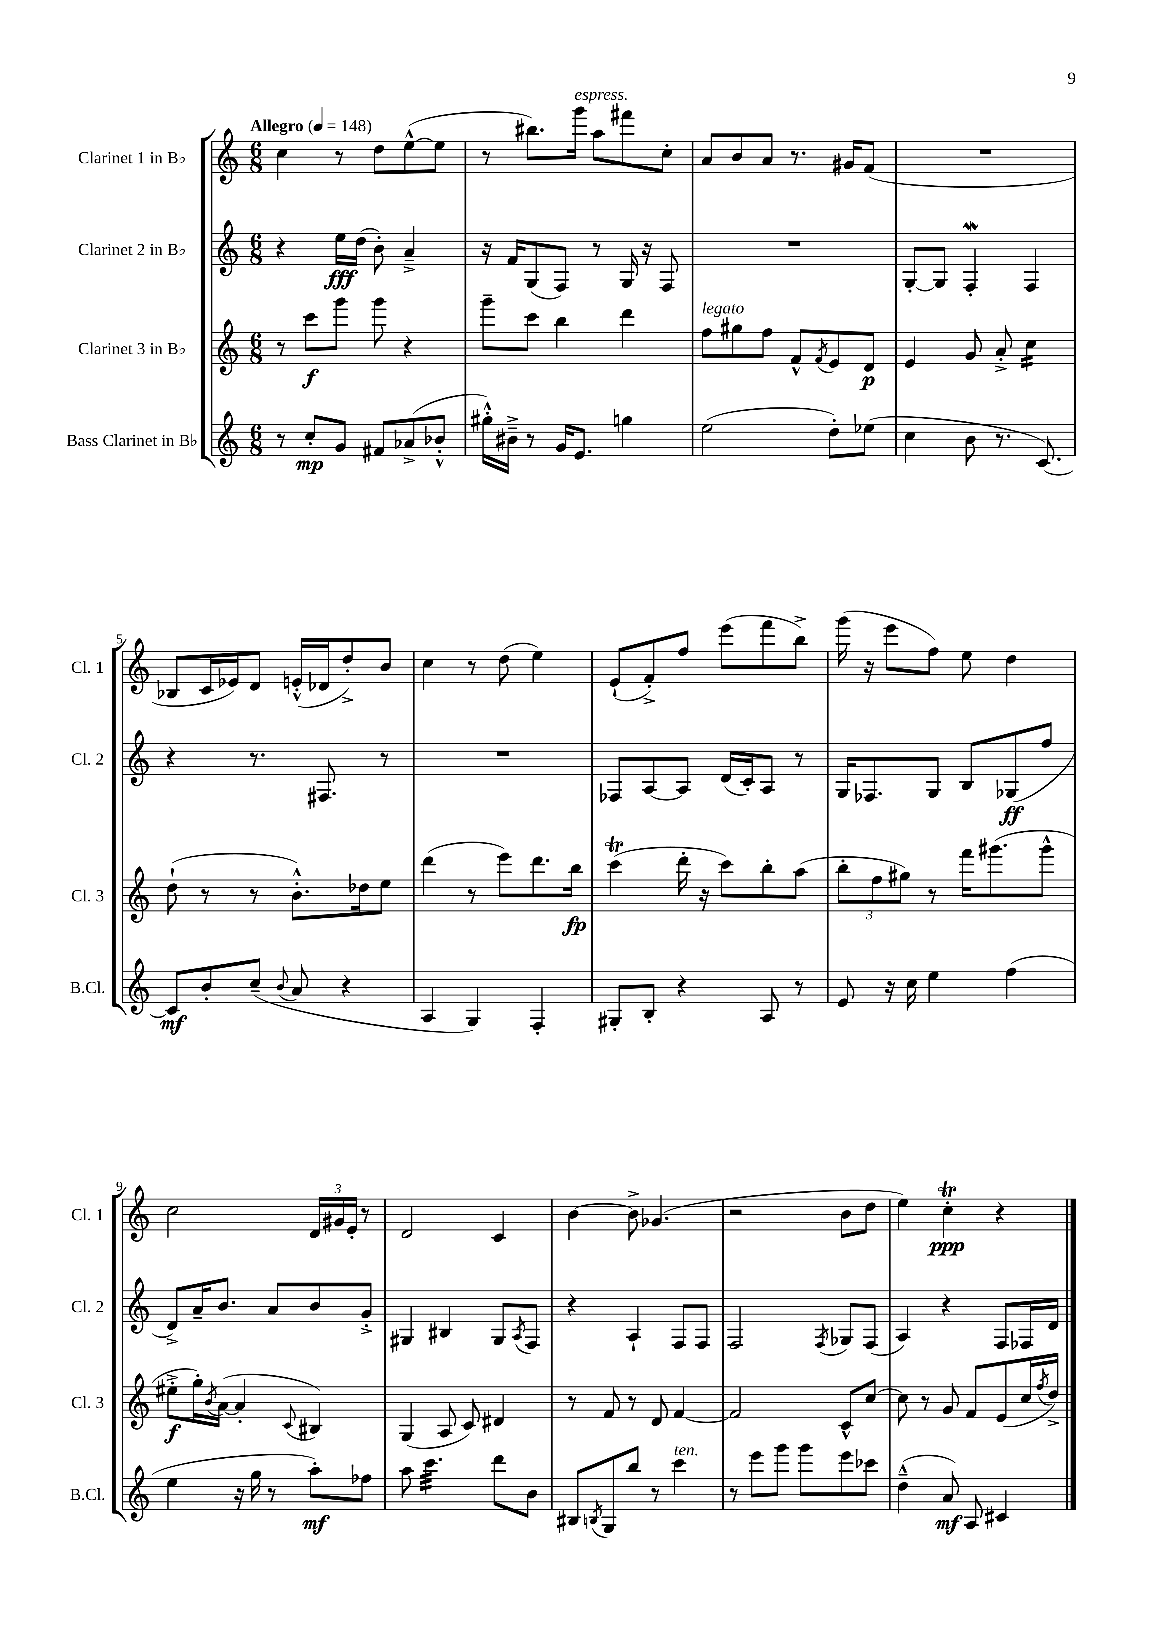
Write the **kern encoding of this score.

**kern	**dynam	**kern	**dynam	**kern	**dynam	**kern	**dynam
*part4	*part4	*part3	*part3	*part2	*part2	*part1	*part1
*staff4	*staff4	*staff3	*staff3	*staff2	*staff2	*staff1	*staff1
*I"Bass Clarinet in B♭	*	*I"Clarinet 3 in B♭	*	*I"Clarinet 2 in B♭	*	*I"Clarinet 1 in B♭	*
*I'B.Cl.	*	*I'Cl. 3	*	*I'Cl. 2	*	*I'Cl. 1	*
*clefG2	*	*clefG2	*	*clefG2	*	*clefG2	*
*k[]	*	*k[]	*	*k[]	*	*k[]	*
*M6/8	*	*M6/8	*	*M6/8	*	*M6/8	*
*MM148	*	*MM148	*	*MM148	*	*MM148	*
=1	=1	=1	=1	=1	=1	=1	=1
!	!	!	!	!	!	!LO:TX:a:B:t=Allegro	!
8r	.	8r	.	4r	.	4cc\	.
8cc'/L	mp	8ccc\L	f	.	.	.	.
8g/J	.	8ggg\J	.	16ee\LL	fff	8r	.
.	.	.	.	(16dd\JJ	.	.	.
8f#X/L	.	8ggg\	.	8b'\)	.	8dd\L	.
(8a-X^/	.	4r	.	4a~^/	.	([8ee^^\	.
8b-X'^^/J	.	.	.	.	.	8ee\J]	.
=2	=2	=2	=2	=2	=2	=2	=2
16gg#X'^^\LL)	.	8ggg~\L	.	16r	.	8r	.
16b#X~^\JJ	.	.	.	16f/KL	.	.	.
8r	.	8ccc\J	.	(8G/	.	8.bb#X\L)	.
16g/KL	.	4bb\	.	8F/J)	.	.	.
!	!	!	!	!	!	!LO:TX:a:i:t=espress.	!
8.e/J	.	.	.	.	.	16ggg\Jk	.
.	.	.	.	8r	.	8aa\L	.
4ggn\	.	4ddd\	.	16G/	.	8fff#X\	.
.	.	.	.	16r	.	.	.
.	.	.	.	8F/	.	8cc'\J	.
=3	=3	=3	=3	=3	=3	=3	=3
!	!	!LO:TX:a:i:t=legato	!	!	!	!	!
(2ee\	.	8ff\L	.	2.r	.	8a/L	.
.	.	8gg#X\	.	.	.	8b/	.
.	.	8ff\J	.	.	.	8a/J	.
.	.	8f^^/L	.	.	.	8.r	.
.	.	8qf/	.	.	.	.	.
8dd'\L)	.	8e/	.	.	.	.	.
.	.	.	.	.	.	16g#X/KL	.
(8ee-X\J	.	8d/J	p	.	.	(8f/J	.
=4	=4	=4	=4	=4	=4	=4	=4
4cc\	.	4e/	.	[8G'/L	.	2.r	.
.	.	.	.	8G/J]	.	.	.
8b\	.	8g/	.	4Fw'/	.	.	.
8.r	.	8a'^/	.	.	.	.	.
*	*	*tremolo	*	*	*	*	*
.	.	16cc\LL	.	4F/	.	.	.
[8.c/)	.	16cc\	.	.	.	.	.
.	.	16cc\	.	.	.	.	.
.	.	16cc\JJ	.	.	.	.	.
*	*	*Xtremolo	*	*	*	*	*
!!LO:LB:g=z
=5	=5	=5	=5	=5	=5	=5	=5
8c/L]	mf	(8dd`\	.	4r	.	8B-X/L	.
8b'/	.	8r	.	.	.	16c/L	.
.	.	.	.	.	.	16e-X/J)	.
(8cc~/J	.	8r	.	8.r	.	8d/J	.
8qqb/	.	.	.	.	.	.	.
8a/	.	8.b'^^\L)	.	.	.	(16en'^^/LL	.
.	.	.	.	8.F#X/	.	16d-X/J	.
4r	.	.	.	.	.	8dd'^/)	.
.	.	16dd-X\k	.	.	.	.	.
.	.	8ee\J	.	8r	.	8b/J	.
=6	=6	=6	=6	=6	=6	=6	=6
4A/	.	(4ddd\	.	2.r	.	4cc\	.
4G/)	.	8r	.	.	.	8r	.
.	.	8eee\L)	.	.	.	(8dd\	.
4F'/	.	8.ddd\	.	.	.	4ee\)	.
.	.	16bb\Jk	fp	.	.	.	.
=7	=7	=7	=7	=7	=7	=7	=7
8G#X'/L	.	(4cccT\	.	8F-X/L	.	(8e`/L	.
8B'/J	.	.	.	[8A/	.	8f'^/)	.
4r	.	16ddd'\	.	8A/J]	.	8ff/J	.
.	.	16r	.	.	.	.	.
.	.	8ccc\L)	.	(16d/LL	.	(8eee\L	.
.	.	.	.	16c'/J)	.	.	.
8A/	.	8bb'\	.	8A/J	.	8fff\	.
8r	.	(8aa\J	.	8r	.	8bb^\J)	.
=8	=8	=8	=8	=8	=8	=8	=8
8e/	.	12bb'\L	.	16G/KL	.	(16ggg\	.
.	.	.	.	8.F-X/	.	16r	.
.	.	12ff\	.	.	.	.	.
16r	.	.	.	.	.	8eee\L	.
.	.	12gg#X\J)	.	.	.	.	.
16cc\	.	.	.	.	.	.	.
4ee\	.	8r	.	8G/J	.	8ff\J)	.
.	.	16fff\KL	.	8B/L	.	8ee\	.
.	.	(8.ggg#X\	.	.	.	.	.
(4ff\	.	.	.	(8G-X/	ff	4dd\	.
.	.	8ggg#^^\J	.	8ff/J	.	.	.
!!LO:LB:g=z
=9	=9	=9	=9	=9	=9	=9	=9
4ee\	.	8ee#X'^\L	f	8d^/L)	.	2cc\	.
.	.	16gg'\L)	.	16a~/K	.	.	.
.	.	8qb/	.	.	.	.	.
.	.	([16a\JJ	.	8.b/J	.	.	.
16r	.	4a'/]	.	.	.	.	.
16gg\	.	.	.	.	.	.	.
8r	.	.	.	8a/L	.	.	.
.	.	8qqc/	.	.	.	.	.
8aa'\L)	mf	4B#X/)	.	8b/	.	24d/LL	.
.	.	.	.	.	.	24g#X/	.
.	.	.	.	.	.	24e'/JJ	.
8ff-X\J	.	.	.	8g'^/J	.	8r	.
=10	=10	=10	=10	=10	=10	=10	=10
8aa\	.	(4G/	.	4G#X/	.	2d/	.
*tremolo	*	*	*	*	*	*	*
32ccc\LLL	.	.	.	.	.	.	.
32ccc\	.	.	.	.	.	.	.
32ccc\	.	.	.	.	.	.	.
32ccc\	.	.	.	.	.	.	.
32ccc\	.	8A/	.	4B#X/	.	.	.
32ccc\	.	.	.	.	.	.	.
32ccc\	.	.	.	.	.	.	.
32ccc\	.	.	.	.	.	.	.
32ccc\	.	8c/)	.	.	.	.	.
32ccc\	.	.	.	.	.	.	.
32ccc\	.	.	.	.	.	.	.
32ccc\JJJ	.	.	.	.	.	.	.
*Xtremolo	*	*	*	*	*	*	*
8ddd\L	.	4d#X/	.	8G#/L	.	4c/	.
.	.	.	.	8qA/	.	.	.
8b\J	.	.	.	8F/J	.	.	.
=11	=11	=11	=11	=11	=11	=11	=11
8B#X/L	.	8r	.	4r	.	[4b\	.
8qBn/	.	.	.	.	.	.	.
8G/	.	8f/	.	.	.	.	.
8bb/J	.	8r	.	4A`/	.	8b^\]	.
8r	.	8d/	.	.	.	(4.g-X/	.
!LO:TX:a:i:t=ten.	!	!	!	!	!	!	!
4ccc\	.	[4f/	.	8F/L	.	.	.
.	.	.	.	8F/J	.	.	.
=12	=12	=12	=12	=12	=12	=12	=12
8r	.	2f/]	.	2F/	.	2r	.
8eee\L	.	.	.	.	.	.	.
8ggg\J	.	.	.	.	.	.	.
8ggg\L	.	.	.	.	.	.	.
.	.	.	.	8qF/	.	.	.
8eee\	.	8c^^/L	.	8G-X/L	.	8b\L	.
8ccc-X\J	.	[8cc/J	.	(8F/J	.	8dd\J	.
=13	=13	=13	=13	=13	=13	=13	=13
(4dd~^^\	.	8cc\]	.	4A/)	.	4ee\)	.
.	.	8r	.	.	.	.	.
8a/)	mf	8g/	.	4r	.	4ccT'\	ppp
8A/	.	8f/L	.	.	.	.	.
4c#X/	.	(8e/	.	8F/L	.	4r	.
.	.	16cc/L	.	16F-X/L	.	.	.
.	.	8qff/	.	.	.	.	.
.	.	16dd^/JJ)	.	16d/JJ	.	.	.
==	==	==	==	==	==	==	==
*-	*-	*-	*-	*-	*-	*-	*-
